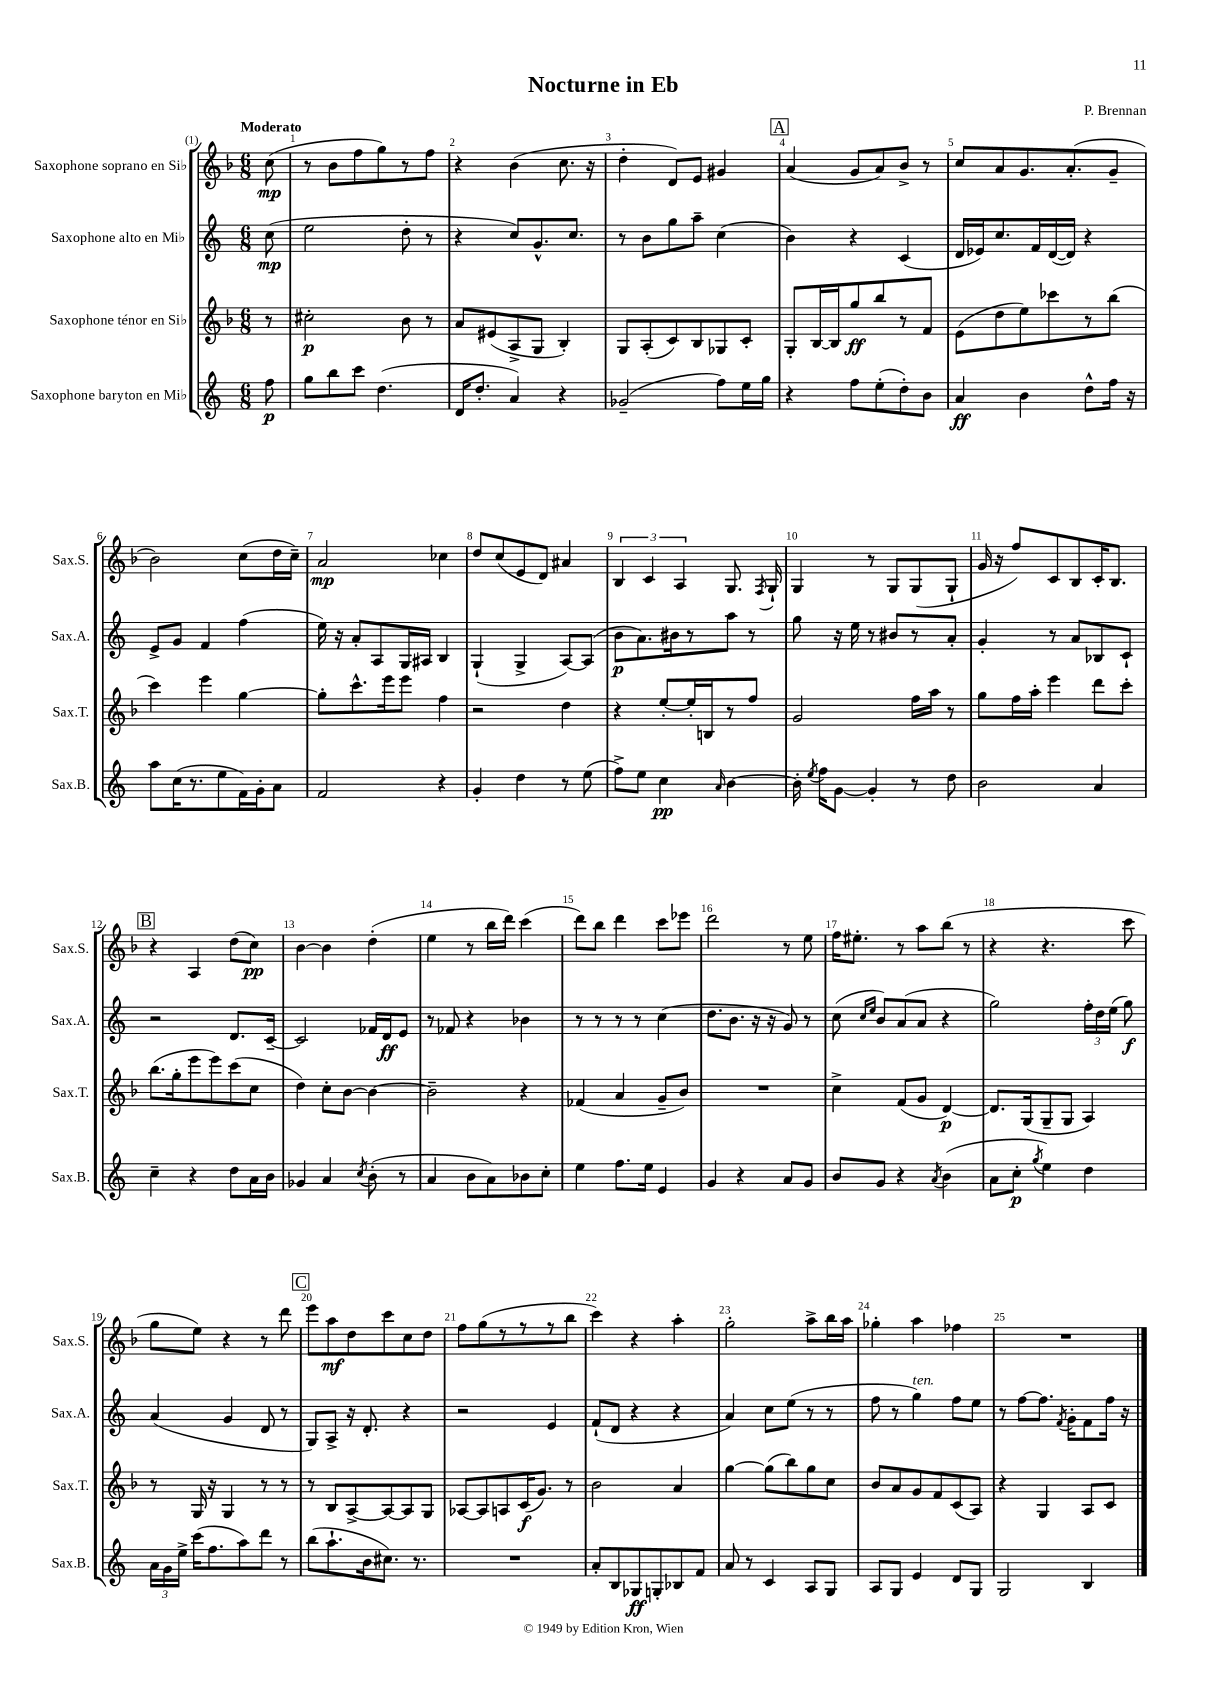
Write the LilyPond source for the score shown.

\header { title = "Nocturne in Eb" composer = "P. Brennan" }
<<
\new StaffGroup <<
\new Staff = "s0" \with { instrumentName = "Saxophone soprano en Sib" shortInstrumentName = "Sax.S." } {
    \clef treble \key f \major \numericTimeSignature \time 6/8 \partial 8 \tempo "Moderato"
    \autoBeamOff c''8\mp( |
    r8 bes'8[ f''8 g''8) r8 f''8] |
    r4 bes'4( c''8. r16 |
    d''4-. d'8[) e'8] gis'4 |
    \mark \markup { \box "A" } a'4( g'8[ a'8) bes'8]-> r8 |
    c''8[ a'8 g'8. a'8.-.( g'8]-- |
    bes'2) c''8[( d''16 c''16]--) |
    a'2\mp ces''4 |
    d''8[ c''8( e'8 d'8]) ais'4 |
    \tuplet 3/2 { bes4 c'4 a4 } g8. \acciaccatura { f8 } g16-! |
    g4 r8 g8[ g8( g8]-! |
    g'16 r16 f''8[) c'8 bes8 c'16-. bes8.] |
    \mark \markup { \box "B" } r4 a4 d''8[( c''8]\pp) |
    bes'4~ bes'4 d''4-.( |
    e''4 r8 bes''16[ d'''16]) c'''4( |
    d'''8[) bes''8] d'''4 c'''8[ ees'''8] |
    d'''2 r8 e''8 |
    f''16[ eis''8.]-. r8 a''8[ bes''8]( r8 |
    r4 r4. c'''8 |
    g''8[ e''8]) r4 r8 d'''8 |
    \mark \markup { \box "C" } e'''8[ a''8\mf d''8 c'''8 c''8 d''8] |
    f''8[ g''8( r8 r8 r8 bes''8] |
    c'''4) r4 a''4-. |
    g''2-. a''8[-> bes''16 a''16] |
    ges''4-. a''4 fes''4 |
    R2. \bar "|." |
}
\new Staff = "s1" \with { instrumentName = "Saxophone alto en Mib" shortInstrumentName = "Sax.A." } {
    \clef treble \key c \major \numericTimeSignature \time 6/8 \partial 8
    \autoBeamOff c''8\mp( |
    e''2 d''8-. r8 |
    r4 c''8[) g'8.-^ c''8.] |
    r8 b'8[ g''8 a''8]-- c''4( |
    \mark \markup { \box "A" } b'4) r4 c'4( |
    d'16[ ees'16) c''8. f'16 d'16~( d'16]) r4 |
    e'8[-> g'8] f'4 f''4( |
    e''16) r16 a'8[-. a8 g16 ais16] b4 |
    g4-!( g4-> a8[~) a8]( |
    b'8[\p a'8.) bis'16 r8 a''8] r8 |
    g''8 r16 e''16 r8 bis'8[ r8 a'8]-. |
    g'4-. r8 a'8[ bes8 c'8]-! |
    \mark \markup { \box "B" } r2 d'8.[ c'16]~-- |
    c'2 fes'16[ d'16\ff e'8] |
    r8 fes'8 r4 bes'4 |
    r8 r8 r8 r8 c''4( |
    d''8.[ b'8.] r16 r16 g'8) r8 |
    c''8( \grace { c''16[ e''16] } b'8[) a'8( a'8] r4 |
    g''2) \tuplet 3/2 { f''16[-. d''16 e''16]( } g''8\f) |
    a'4( g'4 d'8 r8 |
    \mark \markup { \box "C" } g8[) a8]-> r16 d'8.-. r4 |
    r2 e'4 |
    f'8[-!( d'8] r4 r4 |
    a'4) c''8[ e''8]( r8 r8 |
    f''8 r8 g''4^\markup { \italic "ten." }) f''8[ e''8] |
    r8 f''8[~ f''8.] \acciaccatura { f'8 } g'16[-. f'8 f''16] r16 \bar "|." |
}
\new Staff = "s2" \with { instrumentName = "Saxophone ténor en Sib" shortInstrumentName = "Sax.T." } {
    \clef treble \key f \major \numericTimeSignature \time 6/8 \partial 8
    \autoBeamOff r8 |
    cis''2-.\p bes'8 r8 |
    a'8[ eis'8( a8-> g8] bes4-.) |
    g8[ a8-.( c'8) bes8 ges8 c'8]-. |
    \mark \markup { \box "A" } g8[-. bes16~ bes16 g''8\ff bes''8 r8 f'8] |
    e'8[( d''8 e''8) ces'''8 r8 bes''8]( |
    c'''4) e'''4 g''4~ |
    g''8[-. c'''8.-^ e'''16 e'''8] f''4 |
    r2 d''4 |
    r4 e''8[~-. e''16-. b16 r8 f''8] |
    g'2 f''16[ a''16] r8 |
    g''8[ f''16 a''16]-. e'''4 d'''8[ c'''8]-. |
    \mark \markup { \box "B" } bes''8.[( g''16-. e'''8 e'''8) c'''8( c''8] |
    d''4) c''8[-. bes'8]~ bes'4~ |
    bes'2-- r4 |
    fes'4( a'4 g'8[-- bes'8]) |
    R2. |
    c''4-> f'8[( g'8] d'4~\p) |
    d'8.[ g16( g8-- g8] a4) |
    r8 g16 r16 g4 r8 r8 |
    \mark \markup { \box "C" } r8 bes8[ a8~-> a8~ a8 g8] |
    aes8[~ aes8 a8 c'16\f( g'8.]) r8 |
    bes'2 a'4 |
    g''4~ g''8[( bes''8) g''8 c''8] |
    bes'8[ a'8 g'8 f'8 c'8( a8]) |
    r4 g4 a8[ c'8] \bar "|." |
}
\new Staff = "s3" \with { instrumentName = "Saxophone baryton en Mib" shortInstrumentName = "Sax.B." } {
    \clef treble \key c \major \numericTimeSignature \time 6/8 \partial 8
    \autoBeamOff f''8\p |
    g''8[ b''8 c'''8] d''4.( |
    d'16[ d''8.]-. a'4) r4 |
    ges'2--( f''8[) e''16 g''16] |
    \mark \markup { \box "A" } r4 f''8[ e''8-.( d''8-.) b'8] |
    a'4\ff b'4 d''8[-^ f''16] r16 |
    a''8[ c''16( r8. e''8 f'16) g'16-. a'8] |
    f'2 r4 |
    g'4-. d''4 r8 e''8( |
    f''8[->) e''8] c''4\pp \grace { a'16 } b'4~ |
    b'16-. \acciaccatura { e''8 } f''16[ g'8]~ g'4-. r8 d''8 |
    b'2 a'4 |
    \mark \markup { \box "B" } c''4-- r4 d''8[ a'16 b'16] |
    ges'4 a'4 \acciaccatura { c''8 } b'8-.( r8 |
    a'4 b'8[ a'8) bes'8 c''8]-. |
    e''4 f''8.[ e''16] e'4 |
    g'4 r4 a'8[ g'8] |
    b'8[ g'8] r4 \acciaccatura { a'8 } b'4( |
    a'8[ c''8]-.\p \acciaccatura { g''8 } e''4) d''4 |
    \tuplet 3/2 { a'16[ g'16 e''16]-> } c'''16[( f''8. a''8) d'''8] r8 |
    \mark \markup { \box "C" } b''8[( a''8.-! b'16 cis''8.]) r8. |
    R2. |
    a'8[-. b8 ges8\ff g8-. bes8 f'8] |
    a'8 r8 c'4 a8[ g8] |
    a8[ g8] e'4 d'8[ g8] |
    g2 b4 \bar "|." |
}
>>
>>
\layout { \context { \Score \override BarNumber.break-visibility = ##(#f #t #t) barNumberVisibility = #all-bar-numbers-visible } }
